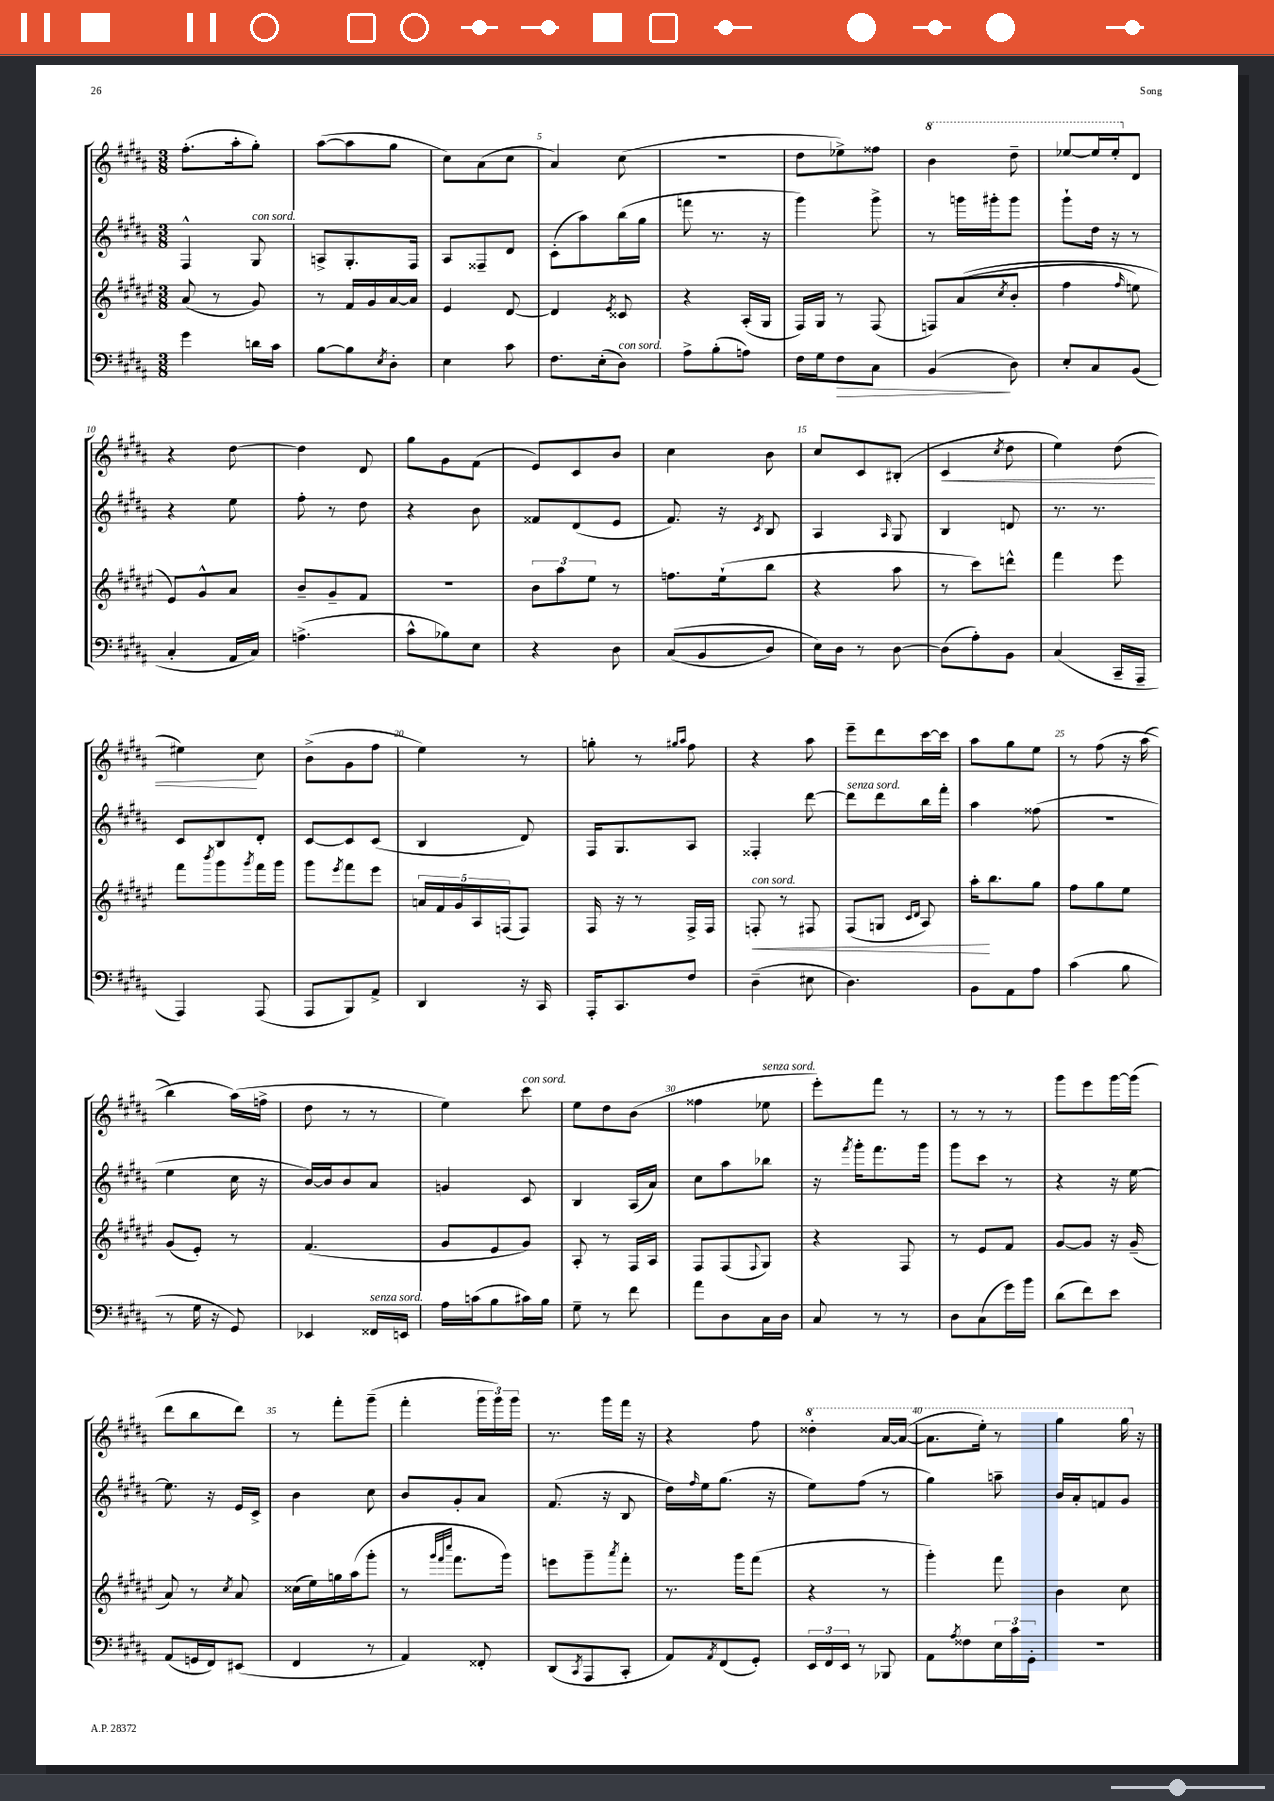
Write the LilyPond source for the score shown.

<<
\new StaffGroup <<
\new Staff = "s0" {
    \clef treble \key b \major \numericTimeSignature \time 3/8
    fis''8.-.( ais''16-. gis''8-.) |
    ais''8~( ais''8 gis''8 |
    cis''8) ais'8( cis''8 |
    ais'4) cis''8( |
    r4. |
    dis''8 ees''8->) fisis''8 |
    \ottava #1 b''4 dis'''8-- |
    ees'''8~ ees'''16 ees'''16-. \ottava #0 dis'8 |
    r4 dis''8~ |
    dis''4 dis'8 |
    gis''8 gis'8 fis'8( |
    e'8) cis'8 b'8 |
    cis''4 b'8 |
    cis''8 cis'8 bis8-.( |
    cis'4\< \acciaccatura { cis''8 } dis''8 |
    e''4) dis''8( |
    eis''4\!) cis''8 |
    b'8->( gis'8 fis''8 |
    e''4) r8 |
    g''8-. r8 \grace { gis''16 ais''16 } fis''8 |
    r4 ais''8 |
    e'''8-- dis'''8 cis'''16~ cis'''16 |
    ais''8 gis''8 e''8 |
    r8 fis''8\( r16 ais''16( |
    b''4) ais''16(\) f''16-> |
    dis''8 r8 r8 |
    e''4) cis'''8^\markup { \italic "con sord." } |
    e''8 dis''8 b'8( |
    fisis''4 ees''8^\markup { \italic "senza sord." } |
    e'''8-.) fis'''8 r8 |
    r8 r8 r8 |
    gis'''8 e'''8 gis'''16~ gis'''16( |
    dis'''8 b''8 dis'''8) |
    r8 fis'''8-. gis'''8--( |
    fis'''4-. \tuplet 3/2 { gis'''16 gis'''16) gis'''16 } |
    r8. gis'''16 fis'''16 r16 |
    r4 fis''8 |
    \ottava #1 disis'''4-. ais''16~ ais''16~( |
    ais''8. e'''16-.) r8 |
    gis'''4 gis'''16 \ottava #0 r16 \bar "|." |
}
\new Staff = "s1" {
    \clef treble \key b \major \numericTimeSignature \time 3/8
    fis4-^ gis8^\markup { \italic "con sord." } |
    a8-> gis8.-. fis16 |
    ais8 fisis8-- dis'8 |
    cis'8-.( ais''8) b''16( gis''16 |
    f'''8 r8. r16 |
    gis'''4) gis'''8-> |
    r8 g'''16 gis'''16-. gis'''8 |
    gis'''8-! dis''16 r16 r8 |
    r4 e''8 |
    fis''8-. r8 dis''8 |
    r4 b'8 |
    fisis'8 dis'8( e'8 |
    fis'8.) r16 \acciaccatura { cis'8 } b8 |
    ais4 \grace { ais16 } gis8 |
    b4 d'8 |
    r8. r8. |
    cis'8 b8 dis'8-. |
    cis'8~ cis'8 cis'8( |
    b4 dis'8) |
    fis16 gis8. ais8 |
    fisis4-. dis'''8~ |
    dis'''8^\markup { \italic "senza sord." } dis'''8 b''16 fis'''16-. |
    ais''4 fisis''8( |
    R4. |
    e''4 cis''16 r16 |
    b'16~) b'16 b'8 ais'8 |
    g'4 cis'8 |
    b4 ais16( ais'16) |
    cis''8 ais''8 bes''8 |
    r16 \acciaccatura { fis'''8 } gis'''16-. fis'''8. gis'''16 |
    gis'''8 cis'''8 r8 |
    r4 r16 e''16~ |
    e''8. r16 e'16 cis'16-> |
    b'4 cis''8 |
    b'8 gis'8-. ais'8 |
    fis'8.( r16 b8 |
    dis''16) \grace { fis''16 } e''16 gis''8.( r16 |
    e''8) fis''8( r8 |
    gis''4) a''8-- |
    b'16 ais'16-. f'8 gis'8 \bar "|." |
}
\new Staff = "s2" {
    \clef treble \key fis \major \numericTimeSignature \time 3/8
    ais'8( r8 gis'8) |
    r8 fis'16 gis'16 ais'16~ ais'16 |
    eis'4 dis'8~ |
    dis'4 \acciaccatura { eis'8 } cisis'8 |
    r4 ais16-.( gis16 |
    fis16) gis16 r8 fis8( |
    f8) ais'8(\( \acciaccatura { cis''8 } b'8-. |
    fis''4 \grace { fis''16 } e''8) |
    eis'8\) gis'8-^ ais'8 |
    b'8-- gis'8-- fis'8 |
    R4. |
    \tuplet 3/2 { b'8 ais''8 eis''8 } r8 |
    f''8. eis''16-!( b''8 |
    r4 ais''8 |
    r8 cis'''8) d'''8-^ |
    fis'''4 eis'''8 |
    fis'''8 \acciaccatura { b'''8 } gis'''8 \acciaccatura { gis'''8 } fis'''16 gis'''16 |
    gis'''8 \acciaccatura { eis'''8 } fis'''8 eis'''8 |
    \tuplet 5/4 { a'16 fis'16 gis'16 ais16 f16( } f8) |
    fis16 r16 r8 fis16-> fis16 |
    f8-.\<^\markup { \italic "con sord." } r8 fis8 |
    fis8( g8 \grace { cis'16 dis'16 } ais8) |
    ais''16-.\! b''8. gis''8 |
    fis''8 gis''8 eis''8 |
    gis'8( eis'8-.) r8 |
    fis'4.( |
    gis'8 eis'8 gis'8) |
    ais8-. r8 fis16 ais16 |
    fis8 fis8( \appoggiatura { fis8 } gis8) |
    r4 fis8 |
    r8 eis'8 fis'8 |
    gis'8~ gis'8 r16 gis'16--( |
    ais'8) r8 \acciaccatura { cis''8 } ais'8 |
    cisis''16( eis''16) g''16 ais''16( gis'''8-. |
    r8 \grace { gis'''32 fis'''32 cis''''32 } fis'''8. gis'''16) |
    e'''8 gis'''8-- \acciaccatura { ais'''8 } fis'''8-. |
    r8. gis'''16 fis'''8( |
    r4 r8 |
    gis'''4-.) fis'''8 |
    b'4 cis''8 \bar "|." |
}
\new Staff = "s3" {
    \clef bass \key b \major \numericTimeSignature \time 3/8
    gis'4 d'16 cis'16 |
    b8~ b8 \acciaccatura { e8 } dis8-. |
    e4 cis'8 |
    fis8. e16-.( dis8^\markup { \italic "con sord." }) |
    ais8-> b8-.( a8) |
    fis16 gis16 fis8\> cis8 |
    b,4\!( dis8) |
    e8-. cis8 b,8( |
    cis4-. ais,16 cis16) |
    a4.->( |
    cis'8-^ bes8) e8 |
    r4 dis8 |
    cis8(\( b,8 dis8) |
    e16\) dis16 r8 dis8~ |
    dis8( ais8-.) b,8 |
    cis4( cis,16-- ais,,16-- |
    ais,,4) ais,,8( |
    ais,,8 b,,8) ais,8-> |
    dis,4 r16 cis,16 |
    ais,,16-. cis,8. fis8 |
    dis4--( eis8 |
    dis4.) |
    b,8 ais,8 ais8 |
    cis'4( b8 |
    r8 gis16 r16 gis,8) |
    ees,4 fisis,16^\markup { \italic "senza sord." } e,16 |
    ais16 c'16( b8 cis'16) b16 |
    gis8-- r8 fis'8 |
    ais'8 dis8 cis16 dis16 |
    cis8 r8 r8 |
    dis8 cis8( gis'16) b'16 |
    dis'8( fis'8) e'8 |
    ais,8( g,16 fis,16) eis,8( |
    fis,4 r8 |
    ais,4) fisis,8-. |
    dis,8( \acciaccatura { cis,8 } ais,,8 cis,8-. |
    ais,8) \acciaccatura { ais,8 } fis,8( gis,8-.) |
    \tuplet 3/2 { e,16 fis,16 e,16 } r8 bes,,8 |
    ais,8 \acciaccatura { ais8 } fisis8 \tuplet 3/2 { e16 cis'16 gis,16-. } |
    R4. \bar "|." |
}
>>
>>
\layout { \context { \Score currentBarNumber = #2 \override BarNumber.break-visibility = ##(#f #t #t) barNumberVisibility = #(every-nth-bar-number-visible 5) } }
